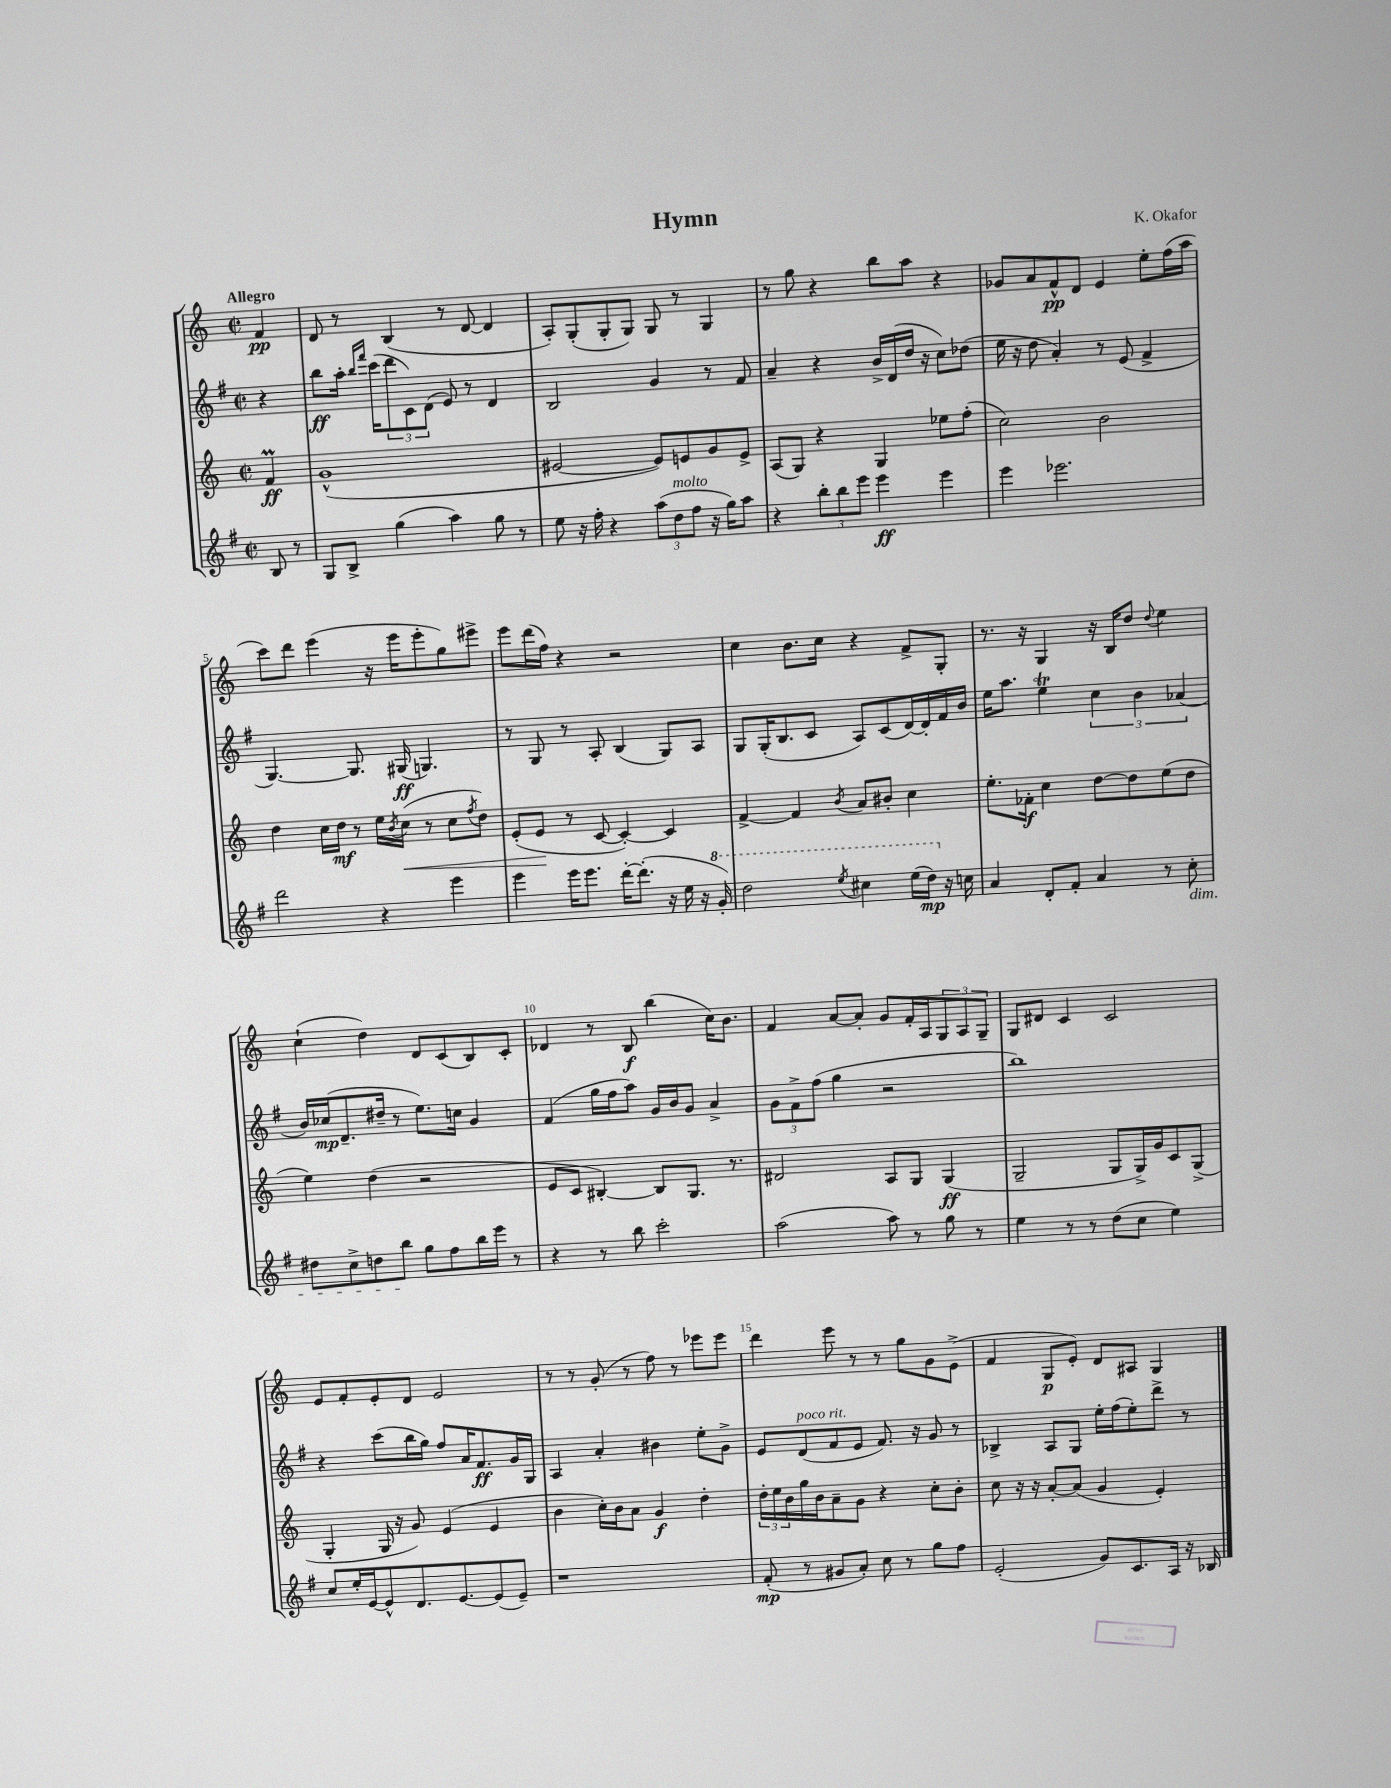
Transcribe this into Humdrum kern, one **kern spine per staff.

**kern	**kern	**kern	**kern
*staff4	*staff3	*staff2	*staff1
*clefG2	*clefG2	*clefG2	*clefG2
*k[f#]	*k[]	*k[f#]	*k[]
*M2/2	*M2/2	*M2/2	*M2/2
*met(c|)	*met(c|)	*met(c|)	*met(c|)
8B	4f	4r	4f
8r	.	.	.
=	=	=	=
8G	(1g^^	8bb	8d
8B^	.	16aa'	8r
.	.	16qqbb	.
.	.	16qqfff#	.
.	.	(16ccc	.
(4gg	.	12ddd	(4B
.	.	12c)	.
.	.	(12d	.
4aa)	.	8e)	8r
.	.	8r	[8d
8gg	.	4d	4d]
8r	.	.	.
=	=	=	=
8ee	[2e#	2B	8A')
16r	.	.	(8G'
16ff#'	.	.	.
4r	.	.	8G'
.	.	.	8G)
(12aa	8e#])	4g	8G
12dd	.	.	.
.	8e	.	8r
12ff#	.	.	.
16r	8g	8r	4G
16gg)	.	.	.
8aa	8e^	8f#	.
=	=	=	=
4r	(8A	4a~	8r
.	8G)	.	8gg
12bb'	4r	4r	4r
12bb	.	.	.
12eee	.	.	.
4eee	4G	16b^	8bb
.	.	(16d	.
.	.	16dd	8aa
.	.	16r	.
4eee	8ee-	8cc)	4r
.	(8ff'	(8dd-	.
=	=	=	=
4eee	2cc)	16ee	8g-
.	.	16r	.
.	.	8dd	8a
2.eee-	.	4a')	8f^^
.	.	.	8d
.	2b	8r	4e
.	.	(8e	.
.	.	4f#^	8ee'
.	.	.	(16ff
.	.	.	16aa
=	=	=	=
2ddd	4dd	[4.G)	8ccc)
.	.	.	8ddd
.	16cc	.	(4eee
.	16dd	.	.
.	8r	8.G]	.
4r	16ee	.	16r
.	8qb	.	.
.	(16cc	(16G#	16eee
.	8r	4.G)	8eee'
4eee	8cc	.	8gg)
.	8qff	.	.
.	8dd)	.	8eee#^
=	=	=	=
4eee	(8e'	8r	8eee
.	8e	8G	(16ddd
.	.	.	16ff)
16eee	8r	8r	4r
8.eee	.	.	.
.	[8c	8A'	.
[16ddd'	4c'_)	(4B	2r
(8.ddd']	.	.	.
16r	4c]	8G)	.
16ee	.	.	.
16r	.	8A	.
16gg')	.	.	.
=	=	=	=
2ddd	[4f^	8G	4cc
.	.	(16G'	.
.	.	8.B	.
.	4f]	.	8.b
.	.	8c	.
.	.	.	16cc
8qeee	8qb	.	.
4ccc#	8a	8A)	4r
.	8b#'	(8c	.
(16eee	4cc	[16d)	8f^
16ddd)	.	16d']	.
16r	.	16f#	8G'
16cc	.	16b	.
=	=	=	=
4a	8.ee'	16ee	8.r
.	.	8.aa	.
.	16f-'	.	16r
8d'	4cc	4ee	4G
8f#'	.	.	.
4a	[8dd	6cc	16r
.	.	.	16B
.	8dd]	.	8dd
.	.	6b	.
.	.	.	8qqdd
8r	(8ee	.	4ee
.	.	(6a-	.
8cc'	8dd	.	.
=	=	=	=
8dd#	4ee)	16b)	(4cc`
.	.	(16cc-	.
8cc^	.	8.d~	.
8dd	(4dd	.	4dd)
.	.	16dd#~	.
8bb	.	8r	.
8gg	2r	8.ee)	8d
8ff#	.	.	(8c
.	.	16cc	.
16bb	.	4g	8B)
16eee	.	.	.
8r	.	.	8c'
=	=	=	=
4r	8e	(4f#	4d-
.	8c	.	.
8r	[4B#')	16gg	8r
.	.	16ff#	.
8bb	.	8aa)	8B
2ccc'	8B#]	16g	(4bb
.	.	16b	.
.	8.G	8g	.
.	.	4a^	16cc)
.	8.r	.	8.b
=	=	=	=
(2aa	2d#	12g	4f
.	.	12f#^	.
.	.	(12ff#	.
.	.	4gg	[8a
.	.	.	8a']
8aa)	8A	2r	8g
8r	8G	.	16f'
.	.	.	16A
8gg	(4G	.	12G
.	.	.	12A
8r	.	.	.
.	.	.	12G~
=	=	=	=
4ee	2G~	1bb)	8G
.	.	.	8d#
8r	.	.	4c
8r	.	.	.
(8dd	8G	.	2c
8cc	16G^)	.	.
.	16g	.	.
4ee)	8c	.	.
.	(8G^	.	.
=	=	=	=
8cc	4G'	4r	8e
16ee'	.	.	8f'
[16e	.	.	.
8e^^]	16G	(8ccc	8e'
.	16r	.	.
8.d	8g)	16bb	8d
.	.	16gg)	.
.	(4e	8ff#	2e
[8.e	.	.	.
.	.	16a	.
.	.	8.f#	.
(8e]	4e	.	.
8e~)	.	16g	.
.	.	16G	.
=	=	=	=
1r	4b	4A	8r
.	.	.	8r
.	16cc')	4a'	(8g'
.	16b	.	.
.	8a	.	8r
.	4g	4b#	8ff)
.	.	.	8r
.	4dd'	8ee'	8eee-
.	.	8g^	8eee-
=	=	=	=
(8f#'	24dd'	8e	4ddd
.	24ee	.	.
.	24b	.	.
8r	16gg	(8d	.
.	16b	.	.
8g#	8a~	8f#	8eee
8a')	8g	8e	8r
8cc	4r	8.f#)	8r
8r	.	.	8gg
.	.	16r	.
8gg	8cc'	8g	8g
8ff#	8b'	8r	(8e^
=	=	=	=
(2e'	8cc	4B-^	4f
.	16r	.	.
.	16r	.	.
.	[8a'	8A	8G
.	(8a]	8G	8e')
8g)	4g	16ee'	8d
.	.	(16ff#	.
8.c	.	8ee')	8A#
.	4e')	8ddd^	4G
16A	.	.	.
16r	.	8r	.
16B-	.	.	.
==	==	==	==
*-	*-	*-	*-
